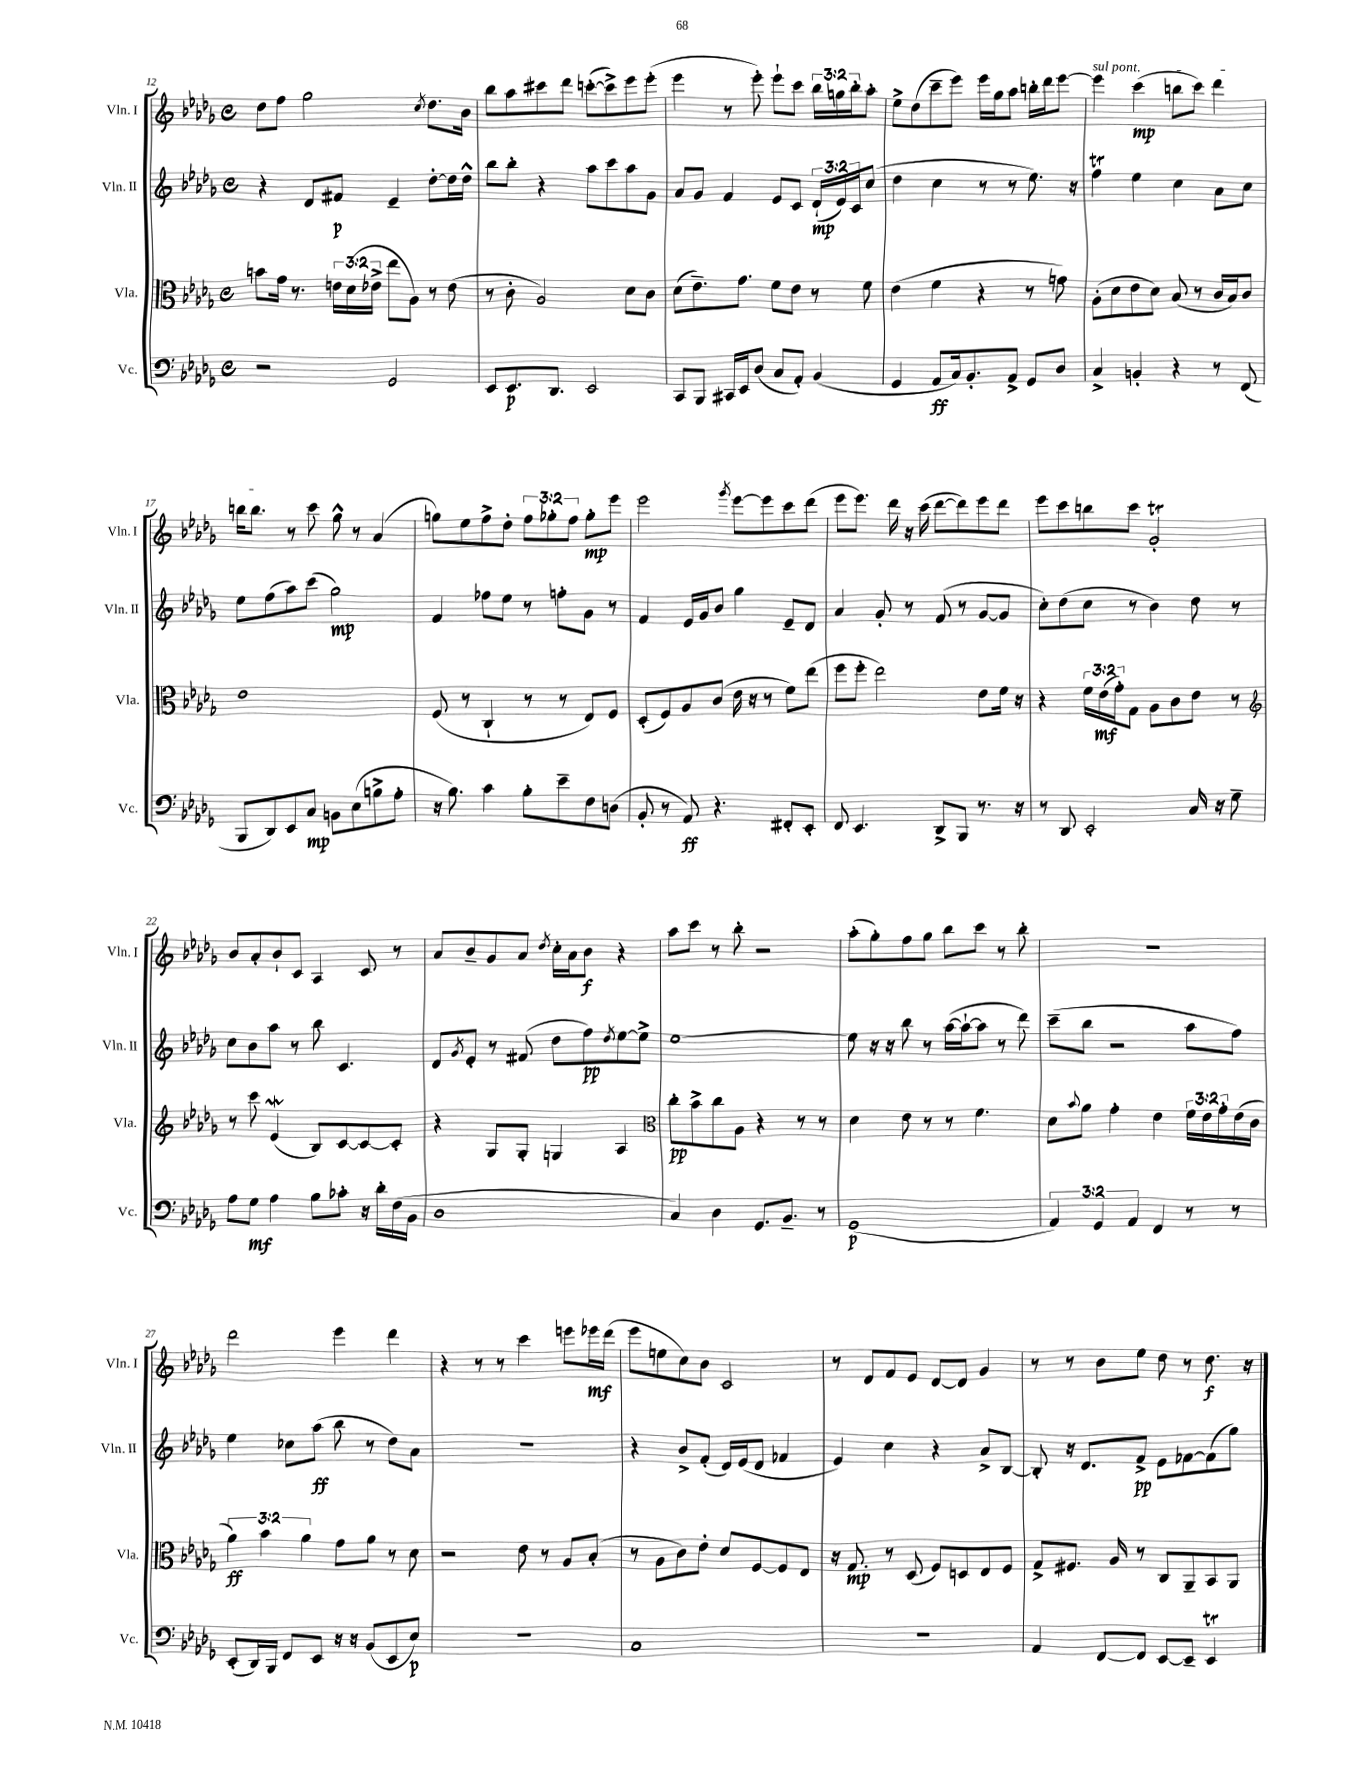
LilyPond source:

<<
\new StaffGroup <<
\new Staff = "s0" \with { instrumentName = "Vln. I" shortInstrumentName = "Vln. I" } {
    \clef treble \key des \major \defaultTimeSignature \time 4/4 \override Staff.TupletNumber.text = #tuplet-number::calc-fraction-text
    des''8 f''8 ges''2 \acciaccatura { c''8 } des''8. bes'16 |
    bes''8 aes''8 cis'''8 des'''8 c'''8~-.( c'''8->) ees'''8 ees'''8-.( |
    ees'''4 r8 ees'''8-.) ees'''8-! c'''8 \tuplet 3/2 { bes''16 g''16 bes''16-. } aes''8-. |
    ees''8-> des''8( c'''8-- ees'''8) ees'''16 ges''16 aes''8 b''16-. des'''16 ees'''8~ |
    \once \override TextSpanner.bound-details.left.text = \markup { \italic "sul pont." } ees'''4\startTextSpan c'''4\mp( b''8 c'''8) des'''4 |
    b''16 b''8.\stopTextSpan r8 c'''8 ges''8-^ r8 aes'4( |
    g''8) ees''8 f''8-> des''8-. \tuplet 3/2 { f''8 ges''8-. f''8 } ges''8-.\mp ees'''8 |
    ees'''2 \acciaccatura { ges'''8 } ees'''8~ ees'''8 c'''8 des'''8( |
    ees'''8 ees'''8.) des'''16 r16 c'''16( des'''8~ des'''8) ees'''8 des'''8 |
    ees'''8 c'''8 b''8 c'''8 ges'2-.\trill |
    bes'8 aes'8-. bes'8-! c'8 aes4 c'8 r8 |
    aes'8 bes'8-- ges'8 aes'8 \acciaccatura { des''8 } c''16-. aes'16 bes'8\f r4 |
    aes''8 c'''8 r8 bes''8-. r2 |
    aes''8-.( ges''8-.) f''8 ges''8 bes''8 c'''8 r8 bes''8-. |
    R1 |
    des'''2 ees'''4 des'''4 |
    r4 r8 r8 c'''4 e'''8 ees'''16\mf des'''16( |
    ees'''8 e''8 c''8) bes'8 c'2 |
    r8 des'8 f'8 ees'8 des'8~ des'8 ges'4 |
    r8 r8 bes'8 ees''8 des''8 r8 des''8.\f r16 \bar "|." |
}
\new Staff = "s1" \with { instrumentName = "Vln. II" shortInstrumentName = "Vln. II" } {
    \clef treble \key des \major \defaultTimeSignature \time 4/4 \override Staff.TupletNumber.text = #tuplet-number::calc-fraction-text
    r4 des'8 fis'8\p ees'4-- des''8~-. des''16 des''16-^ |
    bes''8 bes''8-. r4 aes''8 c'''8 aes''8 ges'8 |
    aes'8 ges'8 f'4 ees'8 c'8 \tuplet 3/2 { des'16-!\mp( ees'16) c'16 } c''8( |
    des''4 c''4 r8 r8 ees''8.) r16 |
    f''4\trill ees''4 c''4 aes'8 c''8 |
    ees''8 f''8( aes''8) c'''8( ges''2\mp) |
    f'4 fes''8 ees''8 r8 f''8-. ges'8 r8 |
    f'4 ees'16 ges'16 bes'8 ges''4 ees'8-- des'8 |
    aes'4 ges'8-. r8 f'8( r8 ges'8~ ges'8 |
    c''8-.) des''8( c''8 r8 bes'4) des''8 r8 |
    c''8 bes'8 aes''8 r8 bes''8 c'4. |
    des'8 \acciaccatura { ges'8 } ees'8-. r8 fis'8( des''8 f''8\pp) \acciaccatura { des''8 } ees''8~ ees''8-> |
    ees''1~ |
    ees''8 r16 r16 bes''8 r8 aes''16~( aes''16~-! aes''8 r8 des'''8) |
    c'''8--( bes''8 r2 aes''8 f''8) |
    ees''4 ces''8 aes''8\ff( bes''8 r8 des''8) aes'8 |
    R1 |
    r4 bes'8-> f'8-.( des'16) ees'16( des'8 fes'4 |
    ees'4) c''4 r4 aes'8-> bes8~ |
    bes8-. r16 des'8. f'8->\pp ees'8 fes'8~ fes'8( ges''8) \bar "|." |
}
\new Staff = "s2" \with { instrumentName = "Vla." shortInstrumentName = "Vla." } {
    \clef alto \key des \major \defaultTimeSignature \time 4/4 \override Staff.TupletNumber.text = #tuplet-number::calc-fraction-text
    b'8 ges'16 r8. \tuplet 3/2 { e'16 des'16( ees'16-> } ees''8 aes8) r8 ees'8( |
    r8 c'8-. aes2) des'8 c'8 |
    des'8( ees'8.--) ges'8. f'8 ees'8 r8 f'8 |
    ees'4( f'4 r4 r8 g'8) |
    aes8-.( des'8 ees'8 des'8) bes8( r8 c'16 bes16) c'8 |
    ees'1 |
    f8( r8 c4-! r8 r8 ees8) f8 |
    des8-.( f8) aes8 c'8( ees'16 r16 r8 f'8) ees''8( |
    f''8 f''8-. ees''2) ees'8 f'16 r16 |
    r4 \tuplet 3/2 { f'16 ees'16\mf( ges'16-.) } ges8 aes8 c'8 ees'8 r8 |
    \clef treble r8 c'''8 ees'4\mordent( bes8) c'8~ c'8~ c'8-. |
    r4 ges8 ges8-. g4 aes4 |
    \clef alto c''8-.\pp bes'8-> c''8 aes8 r4 r8 r8 |
    des'4 ees'8 r8 r8 f'4. |
    des'8 \appoggiatura { bes'8 } aes'8 ges'4-. ees'4 \tuplet 3/2 { f'16 ees'16 ges'16-. } ees'16( c'16 |
    \tuplet 3/2 { aes'4\ff) bes'4 aes'4 } ges'8 aes'8 r8 des'8 |
    r2 ees'8 r8 aes8 bes8-.( |
    r8 aes8 c'8) ees'8-. des'8 f8~ f8 ees8 |
    r16 ges8.\mp r8 des8( f8) d8 ees8 f8 |
    ges8-> fis8. aes16 r8 c8 aes,8-- bes,8 aes,8 \bar "|." |
}
\new Staff = "s3" \with { instrumentName = "Vc." shortInstrumentName = "Vc." } {
    \clef bass \key des \major \defaultTimeSignature \time 4/4 \override Staff.TupletNumber.text = #tuplet-number::calc-fraction-text
    r2 ges,2 |
    ees,8 ees,8.\p des,8. ees,2 |
    c,8 bes,,8 cis,16 ees,16 des8( c8 aes,8-.) bes,4( |
    ges,4 aes,8\ff c16) bes,8.-. aes,8-> ges,8 des8 |
    c4-> b,4-. r4 r8 f,8( |
    bes,,8 des,8) ees,8 c8\mp b,8 ees8( b8-> aes8-. |
    r16 bes8.) c'4 bes8-. ees'8-- f8 d8( |
    bes,8-. r8 aes,8\ff) r4. fis,8-. ees,8-. |
    f,8 ees,4. des,8-> bes,,8 r8. r16 |
    r8 des,8 ees,2-. c16 r16 ges8-- |
    aes8 ges8\mf aes4 bes8 ces'8-. r16 des'16-. f16( bes,16 |
    des1 |
    c4) des4 ges,8. bes,8.-- r8 |
    ges,1\p( |
    \tuplet 3/2 { aes,4) ges,4 aes,4 } f,4 r8 r8 |
    ees,8-.( des,16) bes,,16 f,8 ees,8 r16 r16 bes,8( ees,8 ees8\p) |
    R1 |
    c1 |
    R1 |
    aes,4 f,8~ f,8 ees,8~ ees,8-- ees,4\trill \bar "|." |
}
>>
>>
\layout { \context { \Score currentBarNumber = #12 } }
